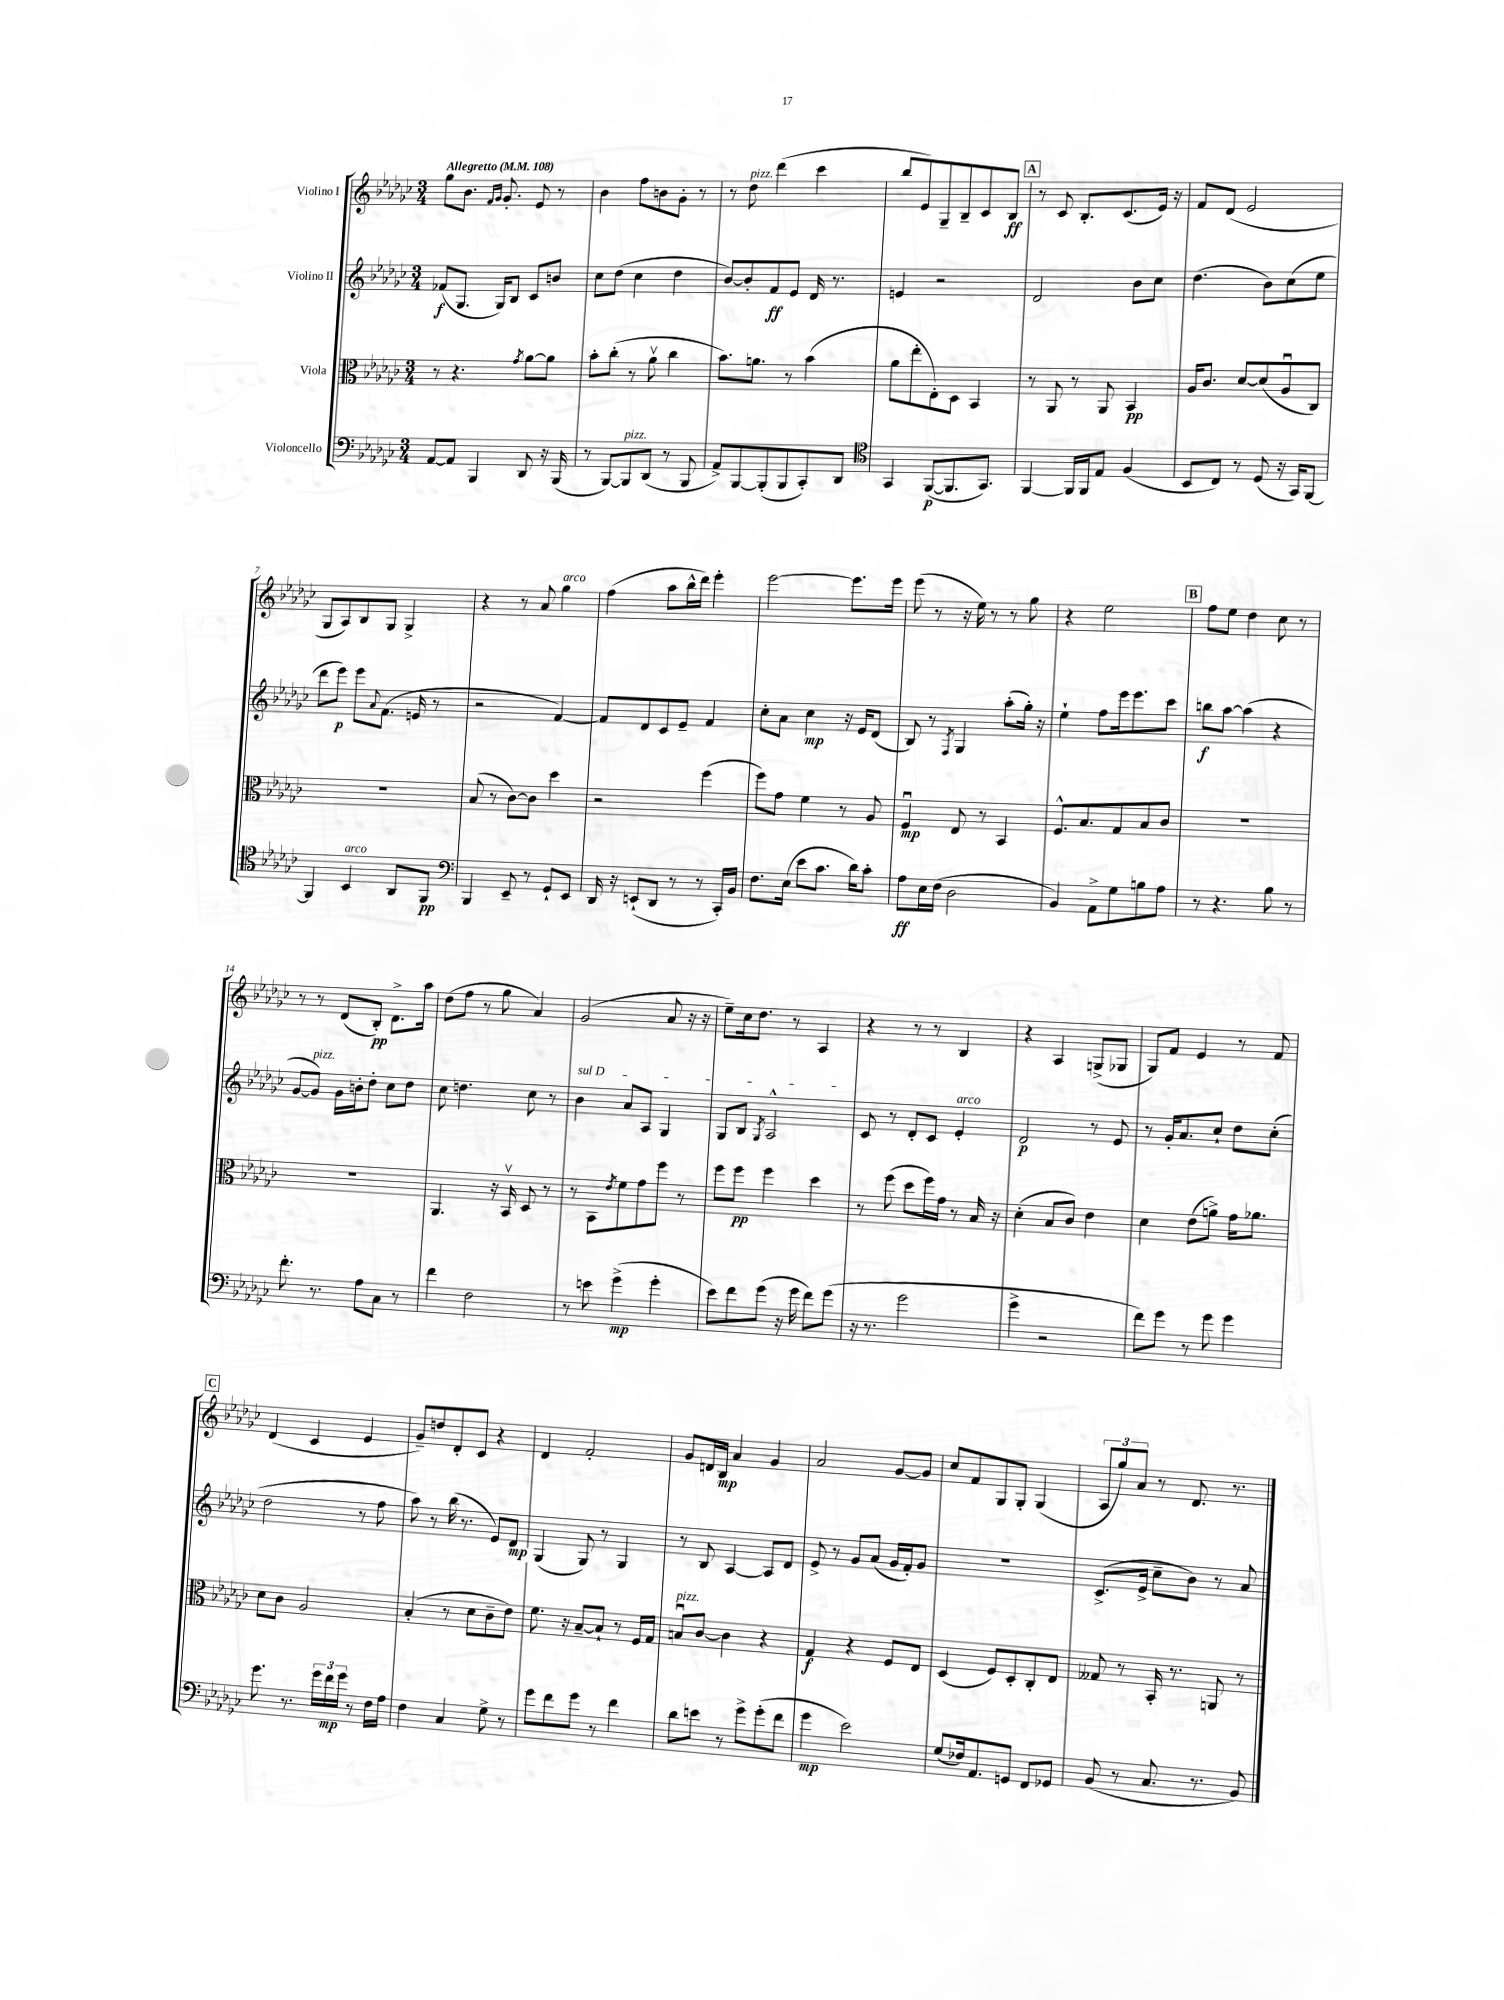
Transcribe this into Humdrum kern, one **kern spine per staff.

**kern	**kern	**kern	**kern
*staff4	*staff3	*staff2	*staff1
*clefF4	*clefC3	*clefG2	*clefG2
*k[b-e-a-d-g-c-]	*k[b-e-a-d-g-c-]	*k[b-e-a-d-g-c-]	*k[b-e-a-d-g-c-]
*M3/4	*M3/4	*M3/4	*M3/4
*MM108	*MM108	*MM108	*MM108
[8AA-	8r	(8f-	8gg-
8AA-]	4.r	8.G-	8.b-
4BBB-	.	.	.
.	.	.	16qqf
.	.	.	16qqg-
.	.	16G-)	8.g-'
.	.	8B-	.
.	8qg-	.	.
8DD-	[8a-	8c-	8e-
16r	8a-]	8b	8r
(16BBB-	.	.	.
=	=	=	=
8r	8b-'	8cc-	4b-
[8BBB-)	(8cc-'	(8dd-	.
8BBB-]	8r	4cc-	8ff
(8DD-	8a-v	.	8b
8r	4cc-	4dd-	8g-'
8BBB-	.	.	8r
=	=	=	=
8AA-^)	8.b-)	[8b-)	8r
[8BBB-	.	8b-']	8dd-
.	8.a	.	.
(8BBB-']	.	8f	(4ddd-
8BBB-	8r	8e-	.
8CC-')	(4b-	16d-	4ccc-
.	.	8.r	.
8DD-	.	.	.
=	=	=	=
*clefC4	*	*	*
4GG-	8a-	4e	8bb-
.	8ee-'	.	8e-)
([8FF	8E-')	2r	8G-~
8.FF]	8D-	.	8B-~
.	4BB-	.	8c-
8.GG-)	.	.	.
.	.	.	8B-
=	=	=	=
[4FF	8r	2d-	8r
.	8AA-	.	8c-
16FF]	8r	.	8.B-'
16FF	.	.	.
8E-	8AA-	.	.
.	.	.	(8.c-
(4F	4BB-	8b-	.
.	.	8cc-	16e-)
.	.	.	16r
=	=	=	=
8BB-	16A-	(4.dd-	8f
.	8.c-	.	.
8C-)	.	.	(8d-
8r	[8d-	.	2e-
(8D-	(8d-]	8b-)	.
16r	8A-u	(8cc-	.
16GG-)	.	.	.
[8FF	8C-)	8ee-	.
=	=	=	=
4FF]	2.r	8ddd-	8G-
.	.	8eee-)	8A-)
4BB-	.	8eee-	8B-
.	.	8qqa-	.
.	.	(8.f	8G-
8AA-	.	.	4G-^
.	.	16e	.
8FF	.	8r	.
=	=	=	=
*clefF4	*	*	*
4BBB-	(8B-	2r	4r
.	8r	.	.
8EE-~	[8c-)	.	8r
8r	8c-]	.	8a-
8GG-`	4dd-	[4f)	4gg-
8EE-	.	.	.
=	=	=	=
16DD-	2r	8f]	(4ff
16r	.	.	.
(8EE`	.	8d-	.
8DD-	.	8c-	8aa-
8r	.	8e-~	16bb-^^
.	.	.	16ddd-)
8r	(4ff	4f	4eee-'
16CC-')	.	.	.
16BB-	.	.	.
=	=	=	=
8.F	8ff)	8cc-'	[2eee-
.	8g-	8a-	.
(16E-	.	.	.
8e-	4f	4cc-	.
8.c-	.	.	.
.	8r	16r	8.eee-]
16d-)	.	16e-	.
8c-'	8A-	(8d-	.
.	.	.	16eee-
=	=	=	=
8A-	4Fu	8B-)	(8eee-
16E-	.	8r	8r
(16F	.	.	.
.	.	8qF	.
2D-	8E-	4G-	16r
.	.	.	16ee-)
.	8r	.	8r
.	4BB-	(8aa-'	8r
.	.	16gg-')	8gg-
.	.	16r	.
=	=	=	=
4BB-)	8.F^^	4ee-`	4r
.	8.B-	.	.
8AA-^	.	8ff	2ee-
8G-	8G-	16eee-	.
.	.	8.eee-	.
8B	8B-	.	.
8A-	8c-	8ccc-	.
=	=	=	=
8r	2.r	8bb	8ff
4.r	.	[8aa-	8ee-
.	.	(4aa-]	4dd-
8B-	.	4r	8cc-
8r	.	.	8r
=	=	=	=
8.f'	2.r	[8g-	8r
.	.	8g-])	8r
8.r	.	.	.
.	.	16g-	(8d-
.	.	16b'	.
8A-	.	8dd-'	8B-')
8C-	.	8cc-	8.d-^
8r	.	8dd-	.
.	.	.	16aa-
=	=	=	=
4f	4.AA-	8cc-	(8dd-
.	.	4.dd	8ff
2F	.	.	8r
.	16r	.	8gg-
.	16BB-v	.	.
.	8D-	8cc-	4a-)
.	8r	8r	.
=	=	=	=
8r	8r	4b-	(2g-
8e	8BB-	.	.
.	8qe-	.	.
(4g-^	8f	8a-	.
.	8g-	8A-	.
4g-'	8ff	4G-	8a-
.	8r	.	16r
.	.	.	16r
=	=	=	=
8e-)	8ff	8G-	8ee-~)
8f	8ff	8B-	16cc-
.	.	.	8.dd-
.	.	8qG-	.
(8g-	4ff	2A-^^	.
16r	.	.	8r
16g-	.	.	.
8f)	4dd-	.	4A-
(8g-	.	.	.
=	=	=	=
16r	8r	8c-	4r
8.r	.	.	.
.	(8ff	8r	.
2g-	8dd-	8d-'	8r
.	16ff)	8c-	8r
.	16g-	.	.
.	8r	4e-'	4B-
.	16B-	.	.
.	16r	.	.
=	=	=	=
4g-^	(4d-'	2d-	4r
2r	8B-	.	4A-
.	8c-)	.	.
.	4e-	8r	(8G^
.	.	8e-	8G-
=	=	=	=
8f)	4d-	8r	8G-)
8g-	.	16g-'	8f
.	.	8.a-	.
8r	(8e-	.	4e-
8g-	8a^)	8cc-`	.
4g-	16g-	8dd-	8r
.	8.a-	.	.
.	.	(8cc-'	8f
=	=	=	=
8.g-	8d-	2dd-	(4d-
.	8c-	.	.
8.r	.	.	.
.	2A-	.	4c-
24g-	.	.	.
24f	.	.	.
24g-	.	.	.
8r	.	8r	4e-
16F	.	8ff	.
16A-	.	.	.
=	=	=	=
4F	(4B-'	8aa-)	8g-~)
.	.	8r	8dd
4C-	8r	(16bb-	8d-'
.	.	8.r	.
.	8d-	.	8c-
8G-^	8c-~	8e-)	4r
8r	8e-)	8d-	.
=	=	=	=
8g-	8.f	(4G-	4d-
8f	.	.	.
.	16r	.	.
8g-	[8B-~	8G-)	2f'
8r	8B-`]	8r	.
4f	8r	4G-	.
.	16F	.	.
.	16G-	.	.
=	=	=	=
8d-	8Bu	8r	8g-
8e	[8c-	8B-	16d
.	.	.	16B-
8r	4c-]	[4A-	4a-
8g-^	.	.	.
(8g-'	4r	8A-]	4g-
8f	.	8d-	.
=	=	=	=
4g-	4G-	8e-^	2a-
.	.	8r	.
2e-)	4r	8g-	.
.	.	(8a-	.
.	8F	16g-	[8g-
.	.	16f')	.
.	8E-	8g-	8g-]
=	=	=	=
(8G-	(4D-	2.r	8cc-
16F-)	.	.	8f
8.AA-	.	.	.
.	8F)	.	8G-
8GG	8D-'	.	8G-'
8FF	8C-'	.	(4G-
8GG-	8E-	.	.
=	=	=	=
(8BB-	8G--	(8.c-^	12A-
.	.	.	12gg-)
8r	8r	.	.
.	.	.	12a-
.	.	16e-^	.
8.C-	16BB-'	8cc-~	8r
.	8.r	.	.
.	.	8b-)	8.d-
8.r	.	.	.
.	8AA	8r	.
.	.	.	8.r
8BB-)	8r	8a-	.
==	==	==	==
*-	*-	*-	*-
